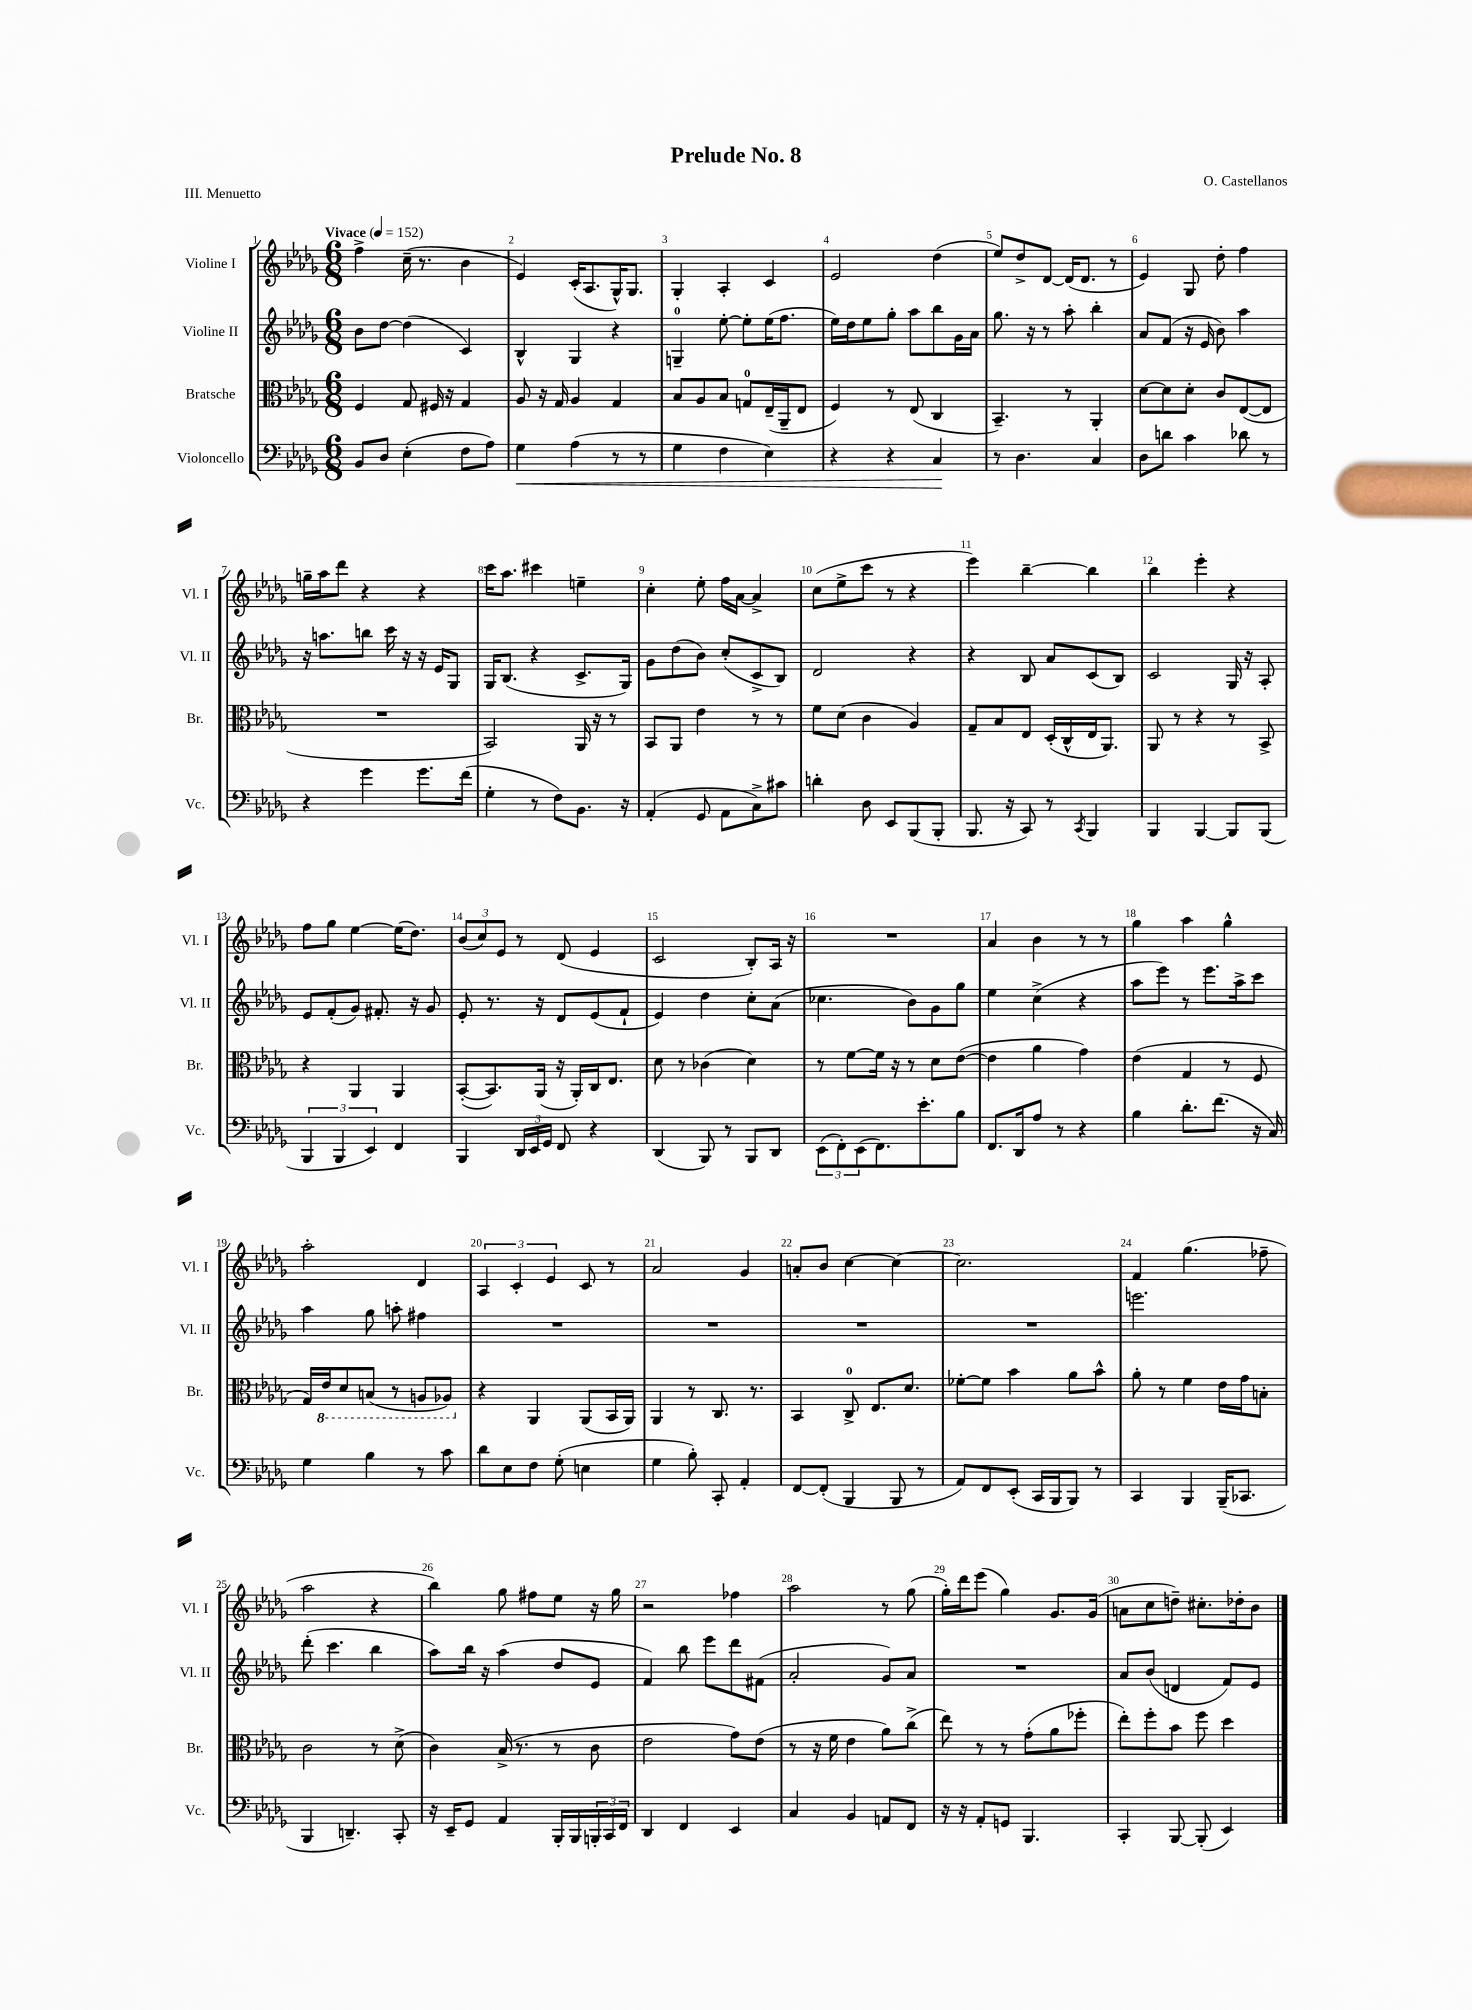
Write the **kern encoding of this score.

**kern	**kern	**kern	**kern
*staff4	*staff3	*staff2	*staff1
*clefF4	*clefC3	*clefG2	*clefG2
*k[b-e-a-d-g-]	*k[b-e-a-d-g-]	*k[b-e-a-d-g-]	*k[b-e-a-d-g-]
*M6/8	*M6/8	*M6/8	*M6/8
*MM152	*MM152	*MM152	*MM152
8BB-/L	4F/	8b-\L	4ff^\
8D-/J	.	[8dd-\J	.
(4E-'\	8G-/	(4dd-\]	(16cc~\
.	.	.	8.r
.	16F#/	.	.
.	16r	.	.
8F\L	4G-/	4c/)	4b-\
8A-\J)	.	.	.
=	=	=	=
4G-\	8A-/	4B-^^/	4e-/)
.	16r	.	.
.	16G-/	.	.
(4A-\	4A-/	4G-/	(16c'/LK
.	.	.	8.A-/
8r	4G-/	4r	16G-^^/K)
.	.	.	8.G-/J
8r	.	.	.
=	=	=	=
4G-\	8B-/L	4G~/	4G-'/
.	8A-/	.	.
4F\	8B-/J	[8ee-'\	4A-'/
.	8G/L	8ee-'\]L	.
4E-\)	(16E-~/L	(16ee-\K	4c/
.	16AA-~/J	8.ff\J	.
.	8E-/J	.	.
=	=	=	=
4r	4F/)	16ee-\LL)	2e-/
.	.	16dd-\J	.
.	.	8ee-\	.
4r	8r	8gg-'\J	.
.	(8E-/	8aa-\L	.
4C/	4C/	8bb-\	(4dd-\
.	.	16g-\L	.
.	.	16a-\JJ	.
=	=	=	=
8r	4.BB-~/)	8.gg-\	8ee-/L)
4.D-\	.	.	8dd-^/
.	.	16r	.
.	.	8r	[8d-/J
.	8r	8aa-'\	(16d-/]LK
.	.	.	8.d-/J
4C/	4AA-'/	4bb-'\	.
.	.	.	8r
=	=	=	=
8D-\L	[8d-\L	8a-/L	4e-/)
8d\J	8d-\]	(8f/J	.
4c\	8d-'\J	16r	8G-/
.	.	16e-/	.
.	8c/L	8b-\)	8dd-'\
8d-\	([8E-/	4aa-\	4ff\
8r	8E-/]J	.	.
=	=	=	=
4r	2.r	16r	16gg~\LL
.	.	8.aa\L	16aa-\J
.	.	.	8ddd-\J
4g-\	.	8bb\J	4r
.	.	16ccc\	.
.	.	16r	.
8.g-\L	.	16r	4r
.	.	16e-/LK	.
.	.	8G-/J	.
(16f\Jk	.	.	.
=	=	=	=
4G-'\	2BB-/)	16G-/LK	16ccc\LK
.	.	(8.B-/J	8.aa-\J
8r	.	4r	4ccc#\
8F\L)	.	.	.
8.BB-\J	16AA-/	8.c^/L	4ee~\
.	16r	.	.
.	8r	.	.
16r	.	16G-/Jk)	.
=	=	=	=
(4AA-'/	8BB-/L	8g-\L	4cc'\
.	8AA-/J	(8dd-\	.
8GG-/	4e-\	8b-\J)	8ee-'\
8AA-\L	.	(8cc'/L	16ff\LL
.	.	.	[16a-\JJ
8C^\)	8r	8c^/	4a-^/]
8c#\J	8r	8B-/J)	.
=	=	=	=
4d'\	8f\L	2d-/	(8cc\L
.	(8d-\J	.	8ee-^\
8D-\	4c\	.	8ccc\J
8EE-/L	.	.	8r
(8BBB-/	4A-/)	4r	4r
8BBB-'/J	.	.	.
=	=	=	=
8.BBB-/	8G-~/L	4r	4eee-\)
.	8B-/	.	.
16r	.	.	.
8CC/)	8E-/J	8B-/	[4bb-~\
8r	(16D-'/LL	8a-/L	.
.	16C^^/	.	.
8qCC/	.	.	.
4BBB-/	16E-/J	(8c/	4bb-\]
.	8.AA-/J)	.	.
.	.	8B-/J)	.
=	=	=	=
4BBB-/	8AA-/	2c/	4bb-\
.	8r	.	.
[4BBB-/	4r	.	4eee-'\
8BBB-/]L	8r	16G-/	4r
.	.	16r	.
(8BBB-/J	8BB-^/	8A-'/	.
=	=	=	=
6BBB-/	4r	8e-/L	8ff\L
.	.	(8f'/	8gg-\J
6BBB-/	.	.	.
.	4AA-/	8g-/J)	[4ee-\
6EE-/)	.	.	.
.	.	8.f#'/	.
4FF/	4AA-/	.	(16ee-\]LK
.	.	16r	8.dd-\J)
.	.	8g-/	.
=	=	=	=
4BBB-/	([8BB-'/L	8e-'/	(12b-/L
.	.	.	12cc/)
.	8.BB-/])	8.r	.
.	.	.	12e-/J
24DD-/LL	.	.	8r
24EE-/	.	.	.
.	(16AA-/Jk	16r	.
24GG-/JJ	.	.	.
8FF/	16r	8d-/L	(8d-/
.	16AA-'/LL)	.	.
4r	16C/J	(8e-/	4e-/
.	8.E-/J	.	.
.	.	8f`/J	.
=	=	=	=
(4DD-/	8d-\	4e-/)	2c/
.	8r	.	.
8BBB-/)	(4c-\	4dd-\	.
8r	.	.	.
8BBB-/L	4d-\)	8cc'\L	8B-'/L)
8DD-/J	.	(8a-\J	16A-/Jk
.	.	.	16r
=	=	=	=
(12EE-\L	8r	4.cc-\	2.r
12FF'\)	.	.	.
.	[8f\L	.	.
(12EE-\	.	.	.
8.FF\)	16f\]Jk	.	.
.	16r	.	.
.	8r	8b-\L)	.
8.e-'\	.	.	.
.	8d-\L	8g-\	.
8B-\J	([8e-\J	8gg-\J	.
=	=	=	=
8.FF/L	4e-\]	4ee-\	4a-/
16DD-/k	.	.	.
8A-/J	4a-\	(4cc^\	4b-\
8r	.	.	.
4r	4g-\)	4r	8r
.	.	.	8r
=	=	=	=
4B-\	(4e-\	8aa-\L	4gg-\
.	.	8eee-\J)	.
8.d-'\L	4G-/	8r	4aa-\
.	.	8.eee-\L	.
(8.f\J	.	.	.
.	8r	.	4gg-^^\
.	.	16aa-^\k	.
16r	8F/	8ccc\J	.
16C/)	.	.	.
=	=	=	=
4G-\	16G-/LL)	4aa-\	2aa-'\
.	16E-/J	.	.
.	8D-/	.	.
4B-\	(8BB/J	8gg-\	.
.	8r	8aa'\	.
8r	8AA/L	4ff#\	4d-/
8c\	8AA-/J)	.	.
=	=	=	=
8d-\L	4r	2.r	6A-/
8E-\	.	.	.
.	.	.	6c'/
8F\J	4AA-/	.	.
.	.	.	6e-/
(8G-'\	.	.	.
4E\	(8AA-/L	.	8c/
.	16BB-/L	.	8r
.	16AA-/JJ)	.	.
=	=	=	=
4G-\	4AA-/	2.r	2a-/
8B-'\)	8r	.	.
8CC'/	8.C/	.	.
4AA-'/	.	.	4g-/
.	8.r	.	.
=	=	=	=
[8FF/L	4BB-/	2.r	8a'/L
(8FF'/]J	.	.	8b-/J
4BBB-/	8C^/	.	[4cc\
.	8.E-/L	.	.
8BBB-/	.	.	4cc\_
.	8.d-/J	.	.
8r	.	.	.
=	=	=	=
8AA-/L)	[8f-'\L	2.r	2.cc\]
8FF/	8f-\]J	.	.
(8EE-'/J	4b-\	.	.
16CC/LL	.	.	.
16BBB-/J	.	.	.
8BBB-/J)	8a-\L	.	.
8r	8b-^^\J	.	.
=	=	=	=
4CC/	8a-'\	2.eee\	4f/
.	8r	.	.
4BBB-/	4f\	.	(4.gg-\
(16BBB-~/LK	16e-\LL	.	.
8.CC-/J	16g-\J	.	.
.	8B'\J	.	8ff-~\
=	=	=	=
4BBB-/	2c\	(8ddd-'\	2aa-\
.	.	4.ccc\	.
4.DD~/)	.	.	.
.	8r	4bb-\	4r
8CC'/	(8d-^\	.	.
=	=	=	=
16r	4c\)	8aa-\L)	4bb-\)
16EE-~/LK	.	.	.
8GG-/J	.	16bb-\Jk	.
.	.	16r	.
4AA-/	(16B-^/	(4aa-\	8gg-\
.	8.r	.	.
.	.	.	8ff#\L
16BBB-'/LL	8r	8dd-/L	8ee-\J
16BBB-/	.	.	.
24BBB'/	8c\	8e-/J	16r
24CC/	.	.	.
.	.	.	16gg-\
24FF/JJ	.	.	.
=	=	=	=
4DD-/	2e-\	4f/)	2r
4FF/	.	8bb-\	.
.	.	8eee-\L	.
4EE-/	8g-\L)	8ddd-\	4ff-\
.	(8e-\J	(8f#\J	.
=	=	=	=
4C/	8r	2a-'/	2aa-\
.	16r	.	.
.	16f\	.	.
4BB-/	4e-\	.	.
8AA/L	8a-\L)	8g-/L)	8r
8FF/J	(8cc^\J	8a-/J	(8gg-\
=	=	=	=
16r	8ee-\)	2.r	16gg-'\LL)
16r	.	.	16ddd-\J
8AA-'/L	8r	.	(8eee-\J
8GG/J	8r	.	4gg-\)
4.BBB-/	(8g-'\L	.	.
.	8a-\	.	8.g-/L
.	8ff-'\J	.	.
.	.	.	(16g-/Jk
=	=	=	=
4CC'/	8ee-'\L)	8a-/L	8a\L
.	8ff'\	(8b-/J	8cc\
[8BBB-/	8b-\J	4d/	8dd~\J)
(8BBB-'/]	8ff\	.	8.cc#'\L
4EE-/)	4dd-\	8f/L)	.
.	.	.	16dd-'\k
.	.	8e-/J	8b-\J
==	==	==	==
*-	*-	*-	*-
